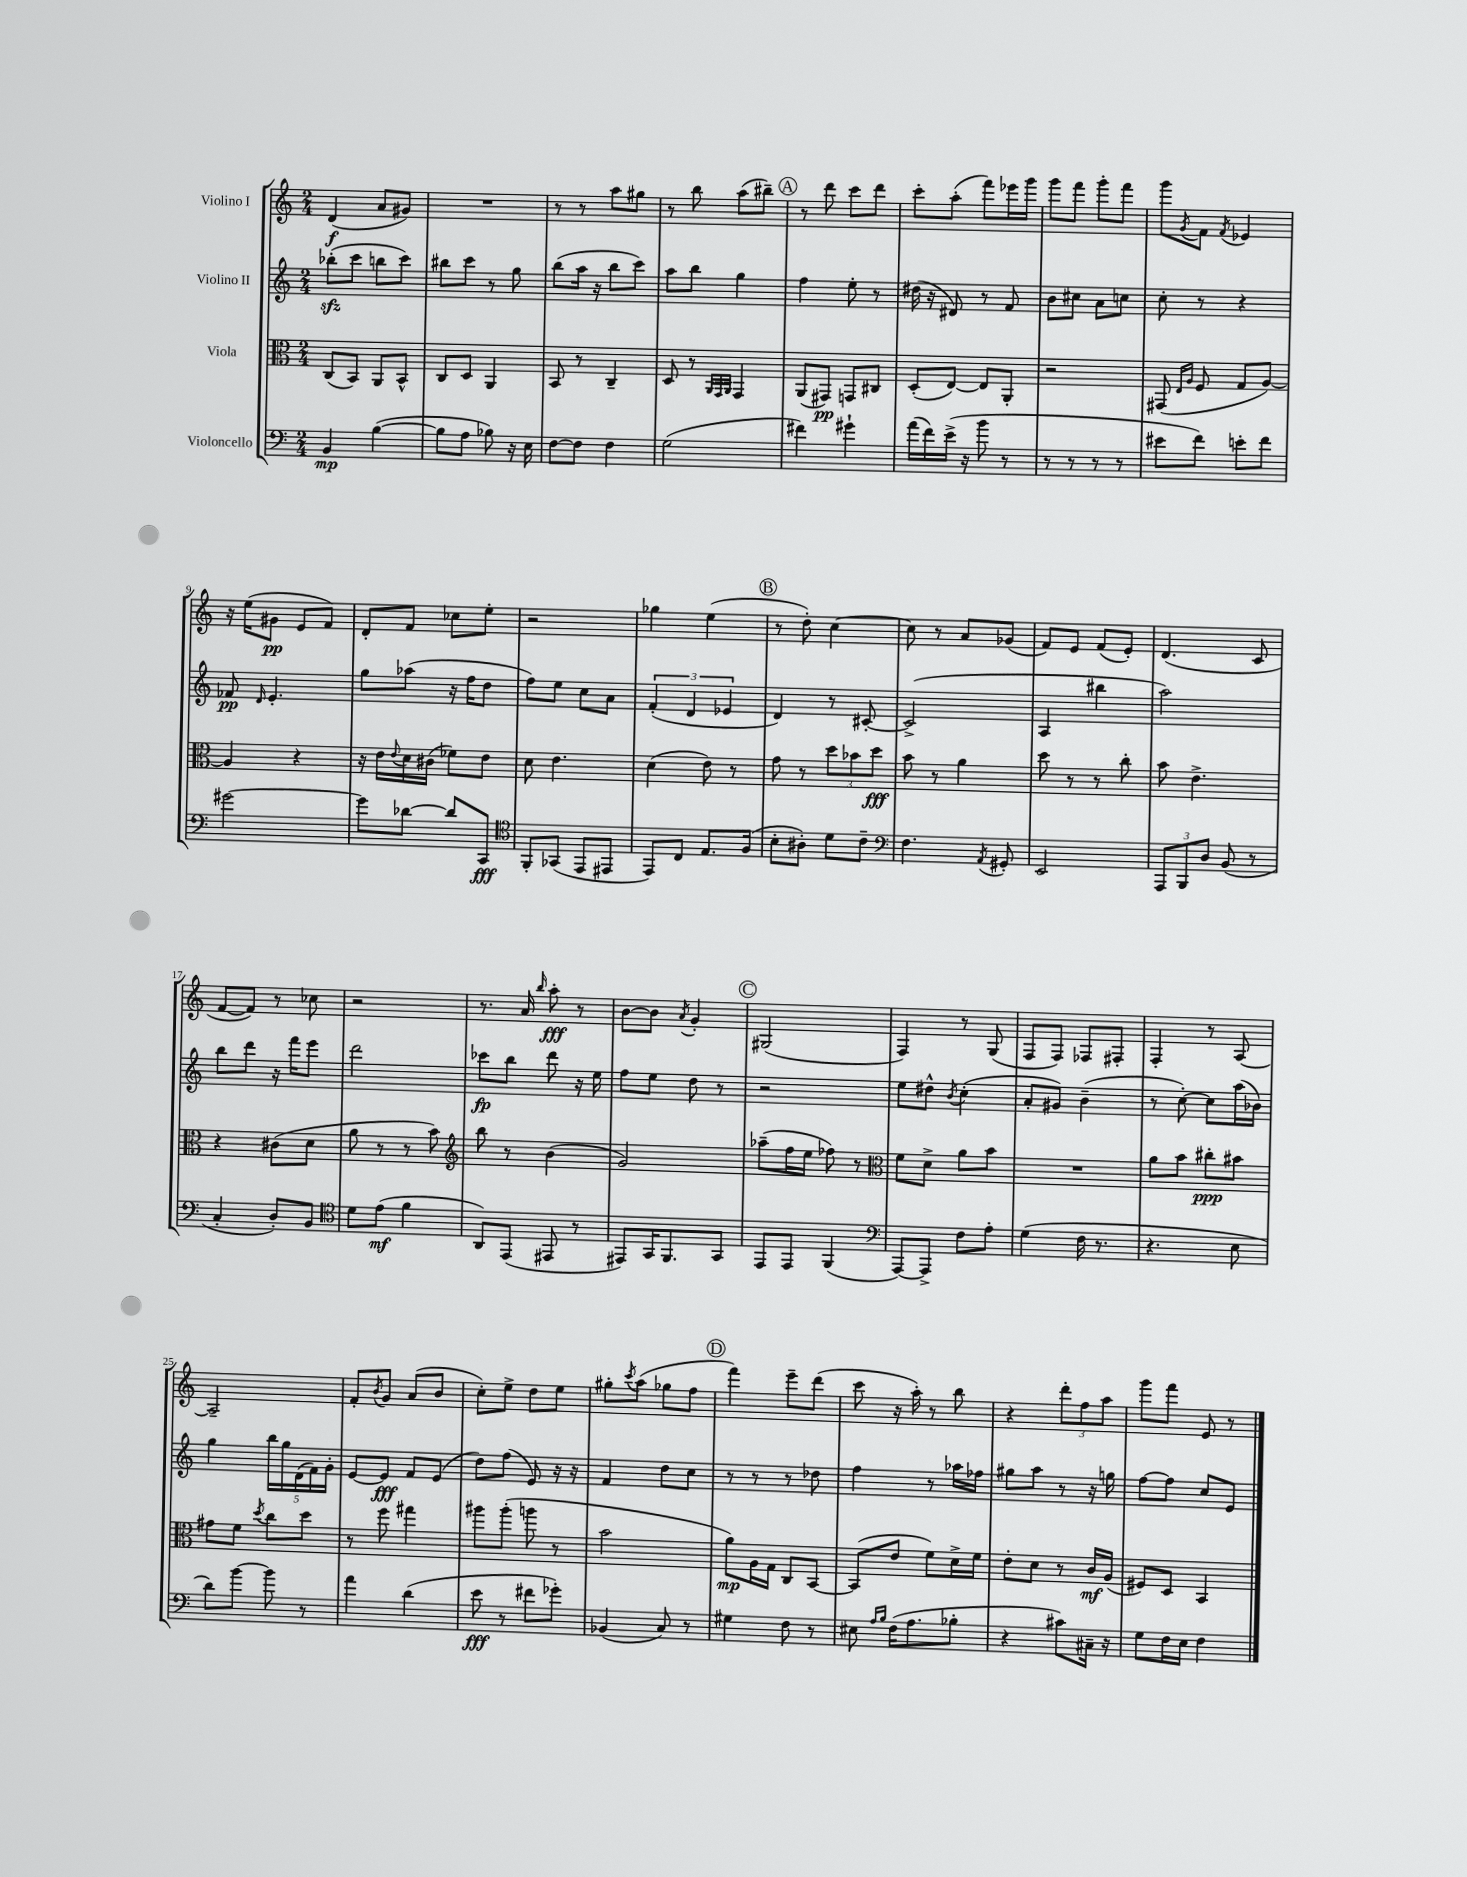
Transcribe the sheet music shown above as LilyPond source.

<<
\new StaffGroup <<
\new Staff = "s0" \with { instrumentName = "Violino I" } {
    \clef treble \key c \major \numericTimeSignature \time 2/4
    d'4\f( a'8 gis'8) |
    R2 |
    r8 r8 a''8 gis''8 |
    r8 b''8 a''8( bis''8--) |
    \mark \markup { \circle "A" } r8 d'''8 c'''8 d'''8 |
    c'''8-. a''8-.( f'''8) ees'''16 g'''16 |
    g'''8 f'''8 g'''8-. f'''8 |
    g'''8 \acciaccatura { g'8 } f'8 \acciaccatura { f'8 } ees'4 |
    r16 e''16( gis'8\pp e'8 f'8) |
    d'8-. f'8 ces''8 e''8-. |
    r2 |
    ges''4 e''4( |
    \mark \markup { \circle "B" } r8 d''8-.) c''4~ |
    c''8 r8 a'8 ges'8( |
    f'8) e'8 f'8( e'8-.) |
    d'4.( c'8 |
    f'8~ f'8) r8 ces''8 |
    r2 |
    r8. a'16 \grace { b''16 } a''8-.\fff r8 |
    b'8~ b'8 \acciaccatura { a'8 } g'4-. |
    \mark \markup { \circle "C" } gis2( |
    f4) r8 g8( |
    f8 f8) fes8 fis8-. |
    f4-. r8 a8~ |
    a2-- |
    f'8-. \acciaccatura { b'8 } g'8 a'8( b'8 |
    c''8-.) e''8-> d''8 e''8 |
    gis''8-. \acciaccatura { c'''8 } a''8( ges''8 f''8 |
    \mark \markup { \circle "D" } f'''4) e'''8-- d'''8( |
    c'''8 r16 a''16-.) r8 b''8 |
    r4 \tuplet 3/2 { d'''8-. f''8 a''8 } |
    g'''8 f'''8 e'8 r8 \bar "|." |
}
\new Staff = "s1" \with { instrumentName = "Violino II" } {
    \clef treble \key c \major \numericTimeSignature \time 2/4
    bes''8-.\sfz( c'''8 b''8 c'''8) |
    bis''8 c'''8 r8 g''8 |
    b''8( a''16 r16 b''8 c'''8) |
    a''8 b''8 g''4 |
    \mark \markup { \circle "A" } f''4 e''8-. r8 |
    dis''16( r16 dis'8) r8 f'8 |
    b'8 cis''8 a'8 c''8 |
    c''8-. r8 r4 |
    fes'8\pp \grace { d'16 } e'4.-. |
    g''8 aes''8( r16 f''16 d''8 |
    f''8) e''8 c''8 a'8 |
    \tuplet 3/2 { f'4-.( d'4 ees'4 } |
    \mark \markup { \circle "B" } d'4) r8 cis'8~-. |
    cis'2->( |
    a4 bis''4 |
    a''2) |
    b''8 d'''8 r16 f'''16 e'''8 |
    d'''2 |
    ces'''8\fp b''8 d'''8 r16 e''16 |
    f''8 e''8 d''8 r8 |
    \mark \markup { \circle "C" } r2 |
    e''8 dis''8-^ \acciaccatura { b'8 } c''4-.( |
    a'8-. gis'8) b'4--( |
    r8 c''8~-.) c''8 a''16( bes'16) |
    g''4 \tuplet 5/4 { b''16 g''16 d'16( f'16) g'16-. } |
    e'8~ e'8\fff f'8 e'8( |
    d''8) f''8( e'8) r16 r16 |
    f'4 d''8 c''8 |
    \mark \markup { \circle "D" } r8 r8 r8 des''8 |
    f''4 r8 aes''16 fes''16 |
    gis''8 a''8 r8 r16 g''16 |
    f''8~ f''8 c''8 e'8 \bar "|." |
}
\new Staff = "s2" \with { instrumentName = "Viola" } {
    \clef alto \key c \major \numericTimeSignature \time 2/4
    c8( b,8) a,8 b,8-^ |
    c8 d8 a,4 |
    b,8 r8 c4-- |
    d8 r8 \grace { a,32 g,32 a,32 } g,4 |
    \mark \markup { \circle "A" } a,8( gis,8\pp) g,8 cis8 |
    d8-.( e8~) e8 a,8-. |
    r2 |
    gis,8( \grace { e16 a16 } f8 g8 a8~) |
    a4 r4 |
    r16 e'16 \appoggiatura { e'8 } d'16 cis'16( fes'8) e'8 |
    d'8 e'4. |
    d'4( e'8) r8 |
    \mark \markup { \circle "B" } g'8 r8 \tuplet 3/2 { d''8 bes'8 d''8\fff } |
    b'8 r8 a'4 |
    d''8 r8 r8 c''8-. |
    b'8 e'4.-> |
    r4 cis'8( d'8 |
    a'8 r8 r8 b'8) |
    \clef treble b''8 r8 b'4( |
    g'2) |
    \mark \markup { \circle "C" } aes''8--( f''16 e''16 fes''8) r8 |
    \clef alto f'8 d'8-> a'8 b'8 |
    R2 |
    a'8 b'8 cis''8-.\ppp bis'8 |
    gis'8 f'8 \acciaccatura { d''8 } c''8 d''8 |
    r8 f''8 gis''4 |
    ais''8 ais''8-.( a''8 r8 |
    b'2 |
    \mark \markup { \circle "D" } a'8\mp) a16 g16 c8 b,8~ |
    b,8( e'8 f'8) d'16-> f'16 |
    e'8-. d'8 r8 c'16\mf a16( |
    fis8) d8 b,4 \bar "|." |
}
\new Staff = "s3" \with { instrumentName = "Violoncello" } {
    \clef bass \key c \major \numericTimeSignature \time 2/4
    b,4\mp b4~( |
    b8 a8 bes8) r16 e16 |
    f8~ f8 f4 |
    g2( |
    \mark \markup { \circle "A" } fis'4) gis'4-! |
    a'16( f'16) e'16->( r16 b'8 r8 |
    r8 r8 r8 r8 |
    eis'8 f'8) e'8-. f'8 |
    gis'2~ |
    gis'8 des'8~ des'8 c,8\fff |
    \clef tenor f,8-. ges,8( e,8 eis,8 |
    e,8) c8 e8. f16( |
    \mark \markup { \circle "B" } b8-. ais8-.) d'8 c'8-- |
    \clef bass f4. \acciaccatura { a,8 } gis,8-. |
    e,2 |
    \tuplet 3/2 { a,,8 b,,8 d8 } b,8( r8 |
    c4-. d8-.) b,8 |
    \clef tenor d'8 e'8\mf( f'4 |
    a,8) e,8( eis,8 r8 |
    eis,8) g,16 f,8. g,8 |
    \mark \markup { \circle "C" } e,8 e,8 f,4( |
    \clef bass a,,8~) a,,8-> f8 a8-. |
    g4( f16 r8. |
    r4. e8 |
    d'8) b'8~ b'8 r8 |
    a'4 d'4( |
    e'8\fff r8 fis'8 ges'8-.) |
    bes,4( c8) r8 |
    \mark \markup { \circle "D" } gis4 f8 r8 |
    eis8 \grace { a16 b16 } f16( a8. bes8-. |
    r4 cis'8) cis16-- r16 |
    g8 f16 e16 f4 \bar "|." |
}
>>
>>
